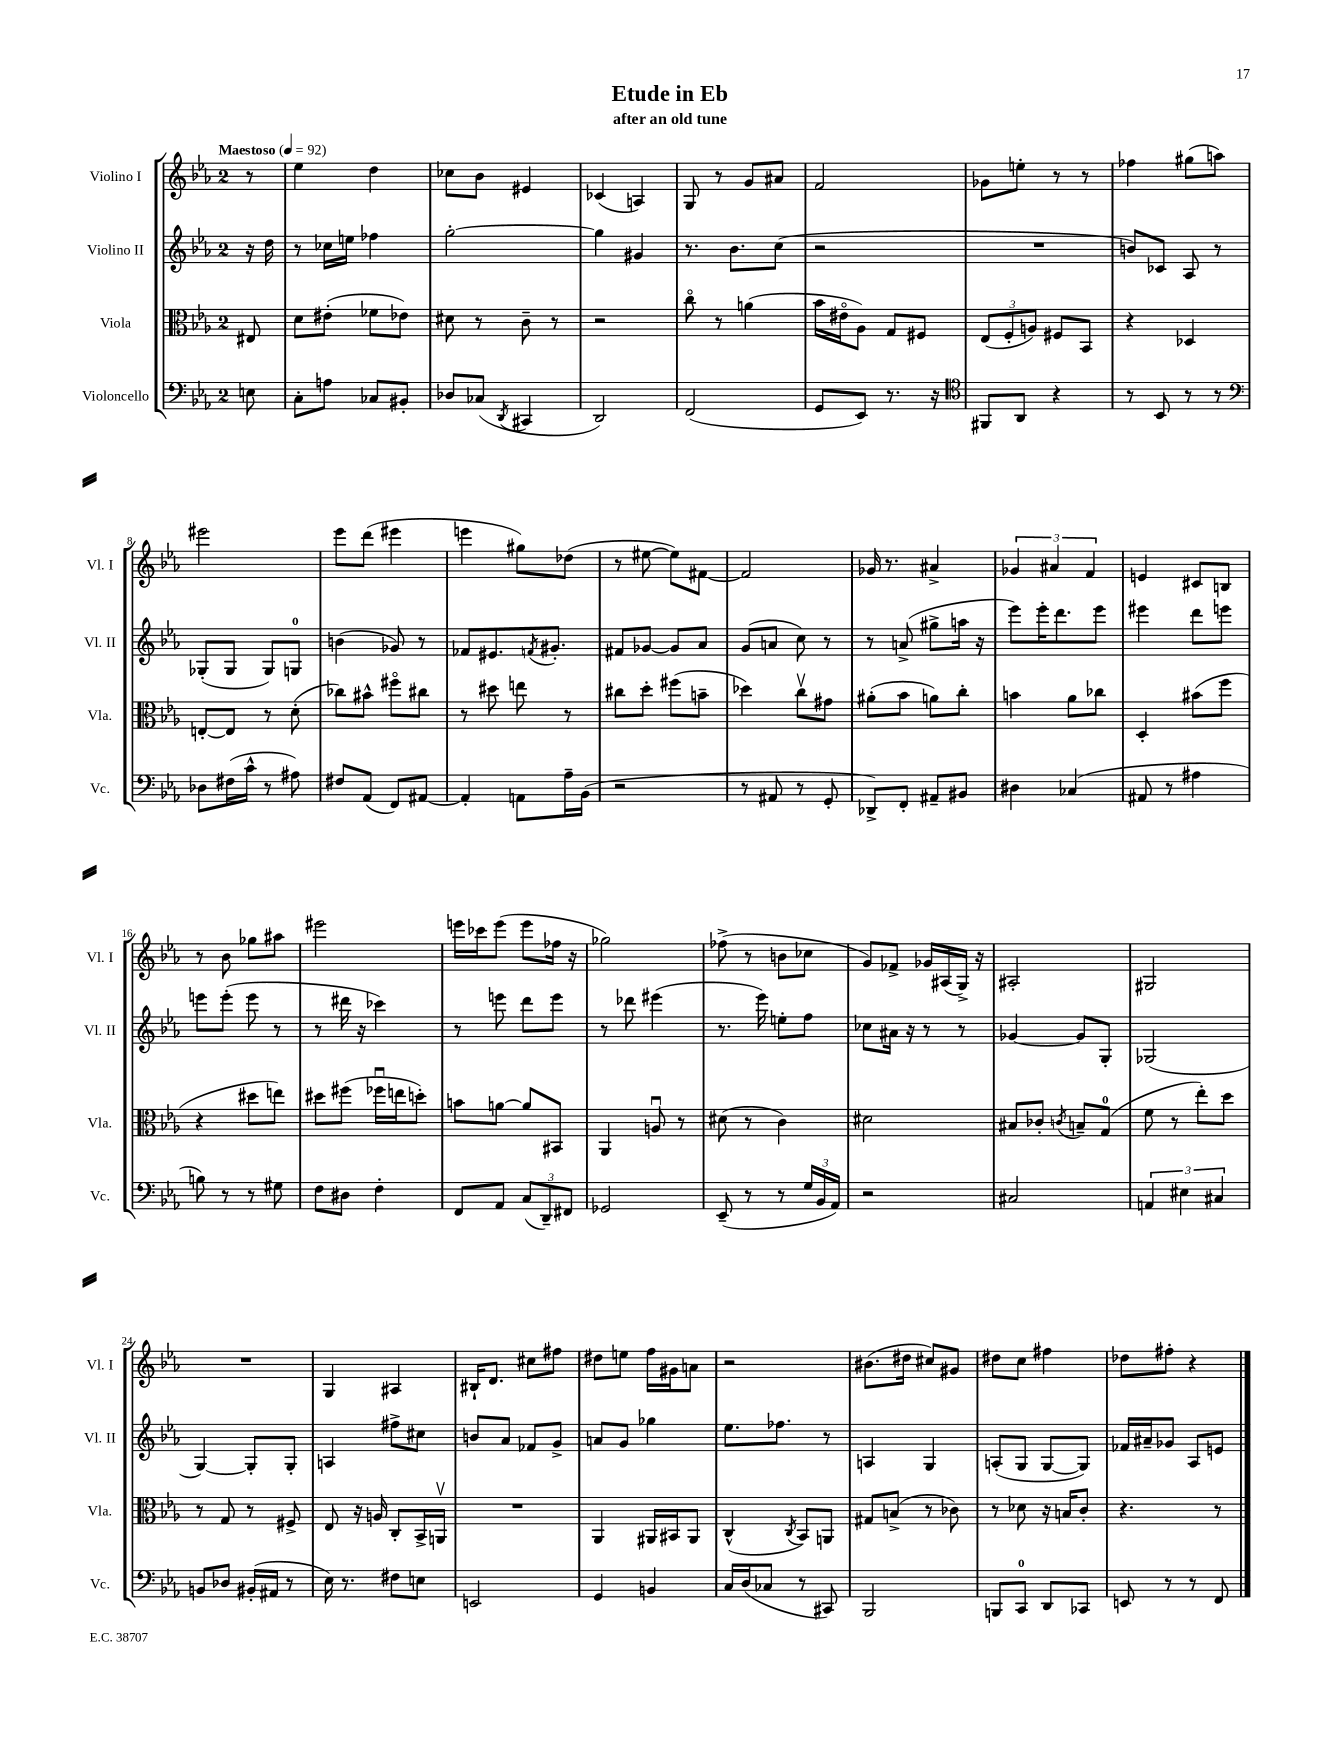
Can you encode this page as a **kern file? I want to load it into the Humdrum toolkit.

**kern	**kern	**kern	**kern
*part4	*part3	*part2	*part1
*staff4	*staff3	*staff2	*staff1
*I"Violoncello	*I"Viola	*I"Violino II	*I"Violino I
*I'Vc.	*I'Vla.	*I'Vl. II	*I'Vl. I
*clefF4	*clefC3	*clefG2	*clefG2
*k[b-e-a-]	*k[b-e-a-]	*k[b-e-a-]	*k[b-e-a-]
*M2/4	*M2/4	*M2/4	*M2/4
*MM92	*MM92	*MM92	*MM92
=	=	=	=
!	!	!	!LO:TX:a:B:t=Maestoso
8En\	8E#X/	16r	8r
.	.	16dd\	.
=1	=1	=1	=1
8C'\L	8d\L	8r	4ee-\
8An\J	(8e#X'\J	16cc-X\LL	.
.	.	16een\JJ	.
8C-X/L	8f-X\L	4ff-X\	4dd\
8BB#X'/J	8e-X\J)	.	.
=2	=2	=2	=2
8D-X/L	8d#X\	[2gg'\	8cc-X\L
(8C-X/J	8r	.	8b-\J
8qDD/	.	.	.
4CC#X/	8c~\	.	4e#X/
.	8r	.	.
=3	=3	=3	=3
2DD/)	2r	4gg\]	(4c-X/
.	.	4g#X/	4An/)
=4	=4	=4	=4
(2FF/	8cc\	8.r	8G/
.	8r	.	8r
.	.	8.b-\L	.
.	(4an\	.	8g/L
.	.	(8cc\J	8a#X/J
=5	=5	=5	=5
8GG/L	16b-\LL	2r	2f/
.	16e#X\J	.	.
8EE-/J)	8A-\J)	.	.
8.r	8G/L	.	.
.	8F#X/J	.	.
16r	.	.	.
=6	=6	=6	=6
*clefC4	*	*	*
8FF#X/L	(12E-/L	2r	8g-X\L
.	12F'/	.	.
8AA-/J	.	.	8een'\J
.	12An/J)	.	.
4r	8F#X/L	.	8r
.	8BB-/J	.	8r
=7	=7	=7	=7
8r	4r	8bn/L)	4ff-X\
8BB-/	.	8c-X/J	.
8r	4D-X/	8A-/	(8gg#X\L
8r	.	8r	8aan\J)
!!LO:LB:g=z
=8	=8	=8	=8
*clefF4	*	*	*
8D-X\L	[8En'/L	(8G-X'/L	2eee#X\
(16F#X\L	8E/J]	8G-/J	.
16c^^\JJ	.	.	.
8r	8r	8G-/L)	.
8A#X\)	(8d'\	8Gn/J	.
=9	=9	=9	=9
8F#X/L	8cc-X\L)	(4bn\	8eee-\L
(8AA-/J	8b#X^^\J	.	(8ddd\J
8FF/L)	8ff#X\L	8g-X/)	4eee#X\
[8AA#X/J	8cc#X\J	8r	.
=10	=10	=10	=10
4AA#'/]	8r	8f-X/L	4eeen\
.	8dd#X\	8.e#X/	.
8AAn\L	8een\	.	8gg#X\L)
.	.	8qfn/	.
.	.	8.g#X'/J	.
16A-~\L	8r	.	(8dd-X\J
(16BB-\JJ	.	.	.
=11	=11	=11	=11
2r	8cc#X\L	8f#X/L	8r
.	8dd'\J	[8g-X/J	[8ee#X\
.	(8ff#X\L	8g-/L]	8ee#\L])
.	8bn~\J	8a-/J	[8f#X\J
=12	=12	=12	=12
8r	4dd-X\)	(8g/L	2f#/]
8AA#X/	.	8an/J	.
8r	8ccv\L	8cc\)	.
8GG'/	8g#X\J	8r	.
=13	=13	=13	=13
8DD-X^/L)	(8a#X'\L	8r	16g-X/
.	.	.	8.r
8FF'/J	8b-\J	(8an^/	.
8AA#X~/L	8an\L)	8gg#X^\L	4a#X^/
8BB#X/J	8cc'\J	16aan\Jk	.
.	.	16r	.
=14	=14	=14	=14
4D#X\	4bn\	8eee-\L)	6g-X/
.	.	16eee-'\K	.
.	.	.	6a#X/
.	.	8.ddd\	.
(4C-X/	8a-\L	.	.
.	.	.	6f/
.	8cc-X\J	8eee-\J	.
=15	=15	=15	=15
8AA#X/	4D'/	4eee#X\	4en/
8r	.	.	.
4A#X\	(8b#X\L	8ddd\L	8c#X/L
.	8ff\J	8eeen\J	8Bn/J
!!LO:LB:g=z
=16	=16	=16	=16
8Bn\)	4r	8eeen\L	8r
8r	.	(8eee'\J	8b-\
8r	8dd#X\L	8eee\	8gg-X\L
8G#X\	8een\J)	8r	8aa#X\J
=17	=17	=17	=17
8F\L	8dd#X\L	8r	2eee#X\
8D#X\J	(8ff#X\J	16ddd#X\	.
.	.	16r	.
4F'\	16ff-Xu\LL	4ccc-X\)	.
.	16een\J	.	.
.	8ddn'\J)	.	.
=18	=18	=18	=18
8FF/L	8bn\L	8r	16eeen\LL
.	.	.	16ccc-X\J
8AA-/J	[8an\J	8eeen\	(8eee\J
(12C/L	8a/L]	8ddd\L	8eee\L
12DD~/)	.	.	.
.	8BB#X/J	8eee\J	16ff-X\Jk
12FF#X/J	.	.	.
.	.	.	16r
=19	=19	=19	=19
2GG-X/	4AA-/	8r	2gg-X\)
.	.	8ddd-X\	.
.	8Anu/	(4eee#X\	.
.	8r	.	.
=20	=20	=20	=20
(8EE-~/	(8d#X\	8.r	(8ff-X^\
8r	8r	.	8r
.	.	16eee-\)	.
8r	4c\)	8een'\L	8bn\L
24G/LL	.	8ff\J	8cc-X\J
24BB-/	.	.	.
24AA-/JJ)	.	.	.
=21	=21	=21	=21
2r	2d#X\	8cc-X\L	8g/L)
.	.	16a#X\Jk	8f-X^/J
.	.	16r	.
.	.	8r	16g-X/LL
.	.	.	(16A#X/
.	.	8r	16G^/JJ)
.	.	.	16r
=22	=22	=22	=22
2C#X/	8B#X/L	[4g-X/	2A#X'/
.	8c-X'/J	.	.
.	8qcn/	.	.
.	8Bn~/L	8g-/L]	.
.	(8G/J	8G'/J	.
=23	=23	=23	=23
6AAn/	8f\	(2G-X/	2G#X/
.	8r	.	.
6E#X\	.	.	.
.	8ee-'\L)	.	.
6C#X/	.	.	.
.	8dd\J	.	.
!!LO:LB:g=z
=24	=24	=24	=24
8BBn/L	8r	[4G/)	2r
8D-X/J	8G/	.	.
(16BB#X'/LL	8r	8G'/L]	.
16AA#X/JJ	.	.	.
8r	8F#X^/	8G'/J	.
=25	=25	=25	=25
16E-\)	8E-/	4An/	4G/
8.r	.	.	.
.	16r	.	.
.	16An/	.	.
8F#X\L	8C'/L	8ff#X^\L	4A#X/
8En\J	16BB-^/L	8cc#X\J	.
.	16AAnv/JJ	.	.
=26	=26	=26	=26
2EEn/	2r	8bn/L	16B#X`/KL
.	.	.	8.d/J
.	.	8a-/J	.
.	.	8f-X/L	8cc#X\L
.	.	8g^/J	8ff#X\J
=27	=27	=27	=27
4GG/	4AA-/	8an/L	8dd#X\L
.	.	8g/J	8een\J
4BBn/	16AA#X/LL	4gg-X\	16ff\LL
.	16BB#X/J	.	16g#X\J
.	8AA#/J	.	8an\J
=28	=28	=28	=28
16C/LL	(4C^^/	8.ee-\L	2r
(16D/J	.	.	.
8C-X/J	.	.	.
.	.	8.ff-X\J	.
.	8qC/	.	.
8r	8BB-/L)	.	.
8CC#X/)	8AAn/J	8r	.
=29	=29	=29	=29
2BBB-/	8G#X/L	4An/	(8.b#X\L
.	(8Bn^/J	.	.
.	.	.	16dd#X\Jk
.	8r	4G/	8cc#X/L)
.	8c-X\)	.	8g#X/J
=30	=30	=30	=30
8BBBn/L	8r	(8An'/L	8dd#X\L
8CC/J	8d-X\	8G/J	8cc\J
8DD/L	16r	[8G/L	4ff#X\
.	16Bn/KL	.	.
8CC-X/J	8c'/J	8G/J])	.
=31	=31	=31	=31
8EEn/	4.r	16f-X/LL	8dd-X\L
.	.	16a#X~/J	.
8r	.	8g-X/J	8ff#X'\J
8r	.	8A-/L	4r
8FF/	8r	8en/J	.
==	==	==	==
*-	*-	*-	*-
